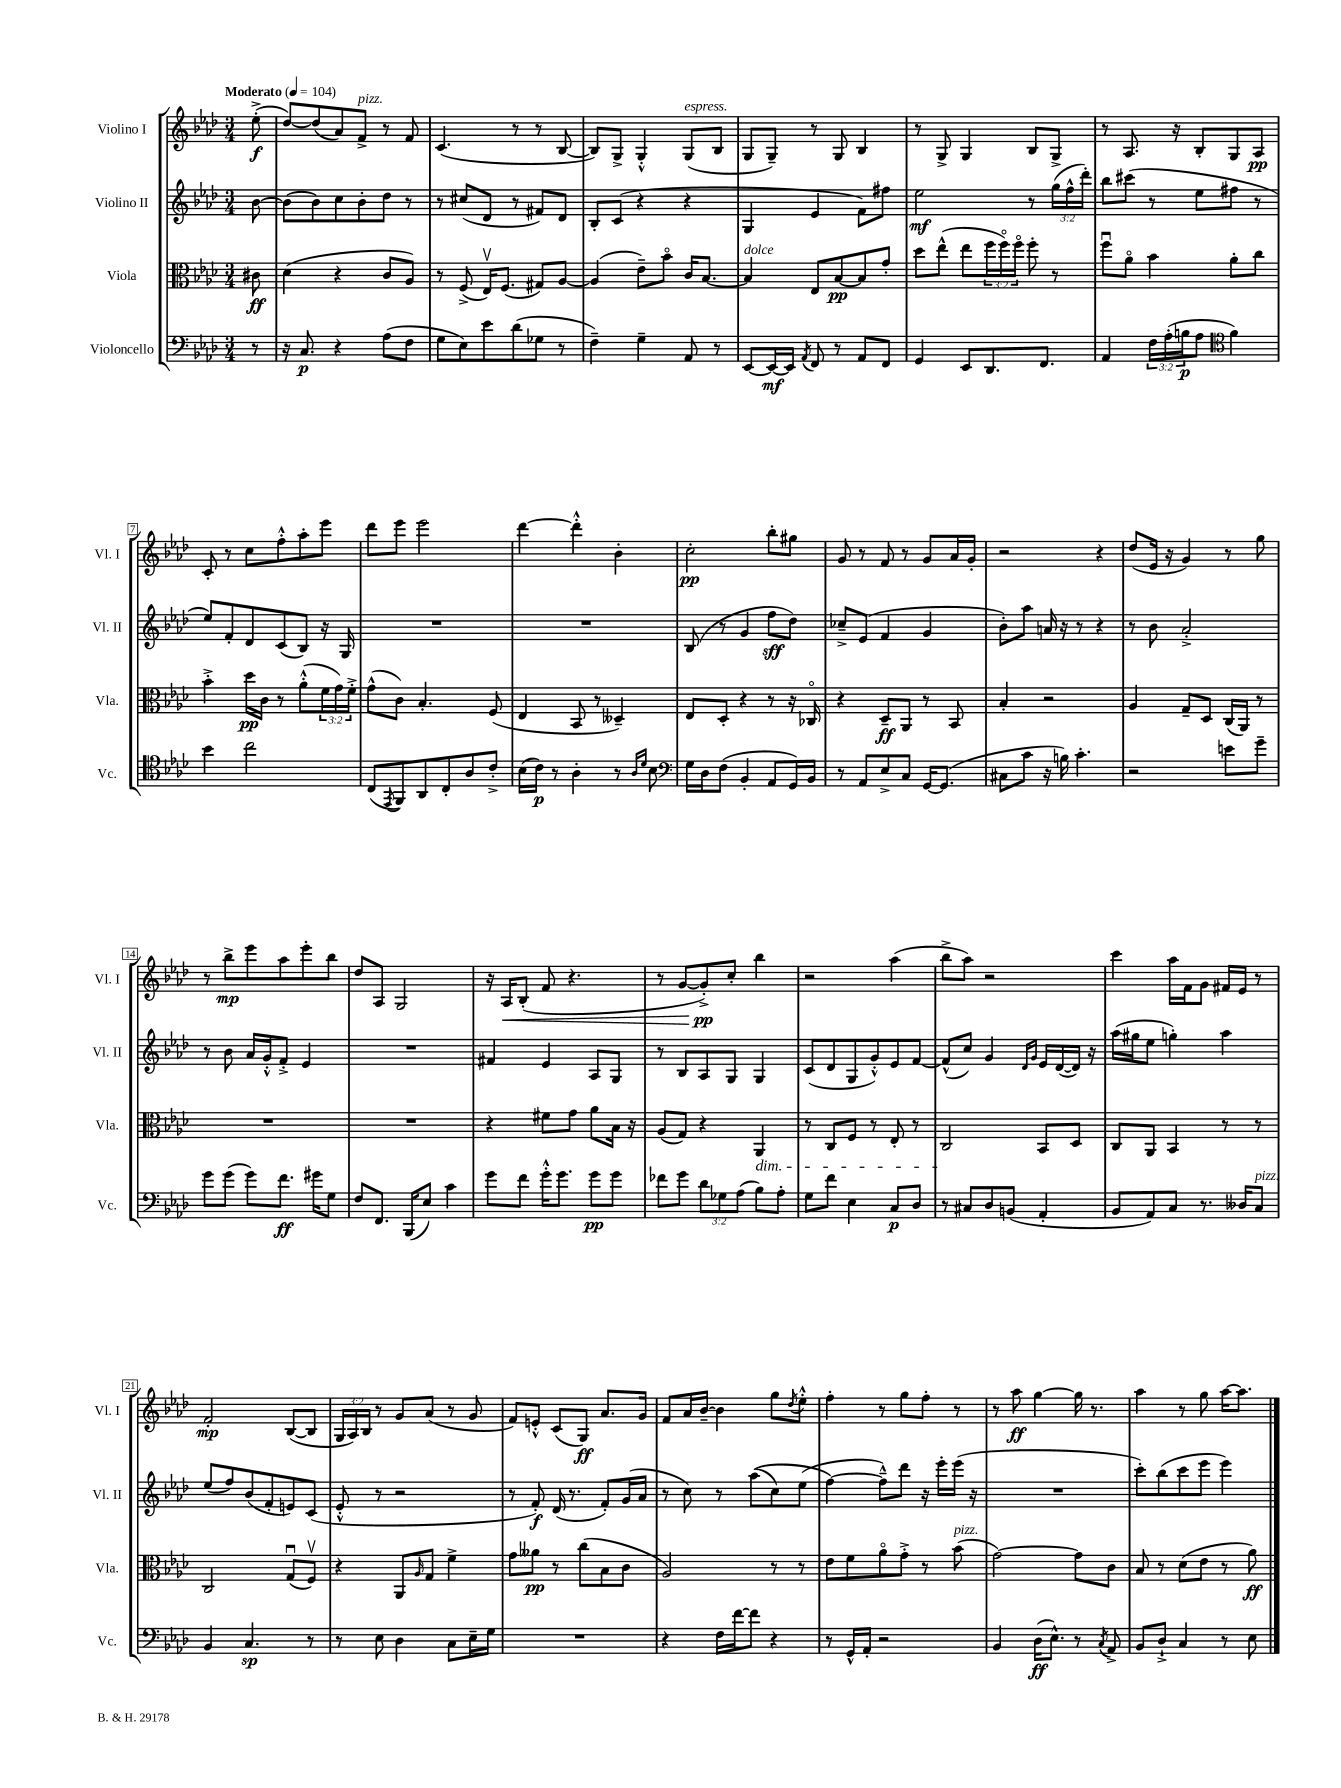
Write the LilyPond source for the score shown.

<<
\new StaffGroup <<
\new Staff = "s0" \with { instrumentName = "Violino I" shortInstrumentName = "Vl. I" } {
    \clef treble \key aes \major \numericTimeSignature \time 3/4 \override Staff.TupletNumber.text = #tuplet-number::calc-fraction-text \partial 8 \tempo "Moderato" 4 = 104
    ees''8-.->\f( |
    des''8~) des''8( aes'8) f'8->^\markup { \italic "pizz." } r8 f'8 |
    c'4.( r8 r8 bes8~ |
    bes8) g8-> g4-.-^ g8^\markup { \italic "espress." }( bes8 |
    g8 g8--) r8 g8 bes4 |
    r8 g8-> g4 bes8 g8-> |
    r8 aes8. r16 bes8-. g8 aes8\pp |
    c'8-. r8 c''8 f''8-.-^ aes''8-. ees'''8 |
    des'''8 ees'''8 ees'''2 |
    des'''4~ des'''4-.-^ bes'4-. |
    c''2-.\pp bes''8-. gis''8 |
    g'8 r8 f'8 r8 g'8 aes'16 g'16-. |
    r2 r4 |
    des''8( ees'16 r16 g'4) r8 g''8 |
    r8 bes''8->\mp ees'''8 aes''8 ees'''8-. bes''8 |
    des''8 aes8 g2 |
    r16 aes16\< bes8-.( f'8 r4. |
    r8 g'8~ g'8-.->\pp\!) c''8-. bes''4 |
    r2 aes''4( |
    bes''8-> aes''8) r2 |
    c'''4 aes''16 f'16 g'8 fis'16 ees'16 r8 |
    f'2-.\mp bes8~( bes8 |
    \tuplet 3/2 { g16 aes16) bes16 } r8 g'8 aes'8( r8 g'8 |
    f'8) e'8-.-^ c'8( g8\ff) aes'8. g'16 |
    f'8 aes'16 bes'16~-- bes'4 g''8 \acciaccatura { des''8 } ees''8-.-^ |
    f''4-. r8 g''8 f''8-. r8 |
    r8 aes''8\ff g''4~ g''16 r8. |
    aes''4 r8 g''8 aes''16~ aes''8. \bar "|." |
}
\new Staff = "s1" \with { instrumentName = "Violino II" shortInstrumentName = "Vl. II" } {
    \clef treble \key aes \major \numericTimeSignature \time 3/4 \override Staff.TupletNumber.text = #tuplet-number::calc-fraction-text \partial 8
    bes'8~ |
    bes'8( bes'8) c''8 bes'8-. des''8 r8 |
    r8 cis''8( des'8 r8 fis'8) des'8 |
    bes8-. c'8( r4 r4 |
    g4 ees'4 f'8) fis''8 |
    ees''2\mf r8 \tuplet 3/2 { g''16( f''16-^ des'''16-.) } |
    bes''8 cis'''8( r8 ees''8 fis''8 r8 |
    ees''8) f'8-. des'8 c'8( bes8) r16 g16 |
    R2. |
    R2. |
    bes8( r8 g'4 f''8\sff des''8) |
    ces''8---> ees'8( f'4 g'4 |
    bes'8-.) aes''8 a'16 r16 r8 r4 |
    r8 bes'8 aes'2-.-> |
    r8 bes'8 aes'16 g'16-.-^ f'8-.-> ees'4 |
    R2. |
    fis'4 ees'4 aes8 g8 |
    r8 bes8 aes8 g8 g4 |
    c'8( des'8 g8 g'8-.-^) ees'8 f'8~ |
    f'8-^( c''8) g'4 \grace { des'16 g'16 } ees'16 des'16~( des'16) r16 |
    aes''16( gis''16 ees''8 g''4-.) aes''4 |
    ees''8( f''8) bes'8( f'8-. e'8) c'8( |
    ees'8-.-^ r8 r2 |
    r8 f'8-.\f) des'16( r8. f'8-.) g'16( aes'16 |
    r8 c''8) r8 aes''8(\( c''8) ees''8( |
    f''4~\) f''8---^) des'''8 r16 ees'''16-. ees'''16( r16 |
    R2. |
    c'''8-.) bes''8( c'''8 ees'''8 ees'''4) \bar "|." |
}
\new Staff = "s2" \with { instrumentName = "Viola" shortInstrumentName = "Vla." } {
    \clef alto \key aes \major \numericTimeSignature \time 3/4 \override Staff.TupletNumber.text = #tuplet-number::calc-fraction-text \partial 8
    cis'8\ff |
    des'4( r4 c'8 aes8) |
    r8 f8->( ees16\upbow) f8.( gis8) aes8~ |
    aes4( ees'8--) bes'8\flageolet c'16 bes8.~ |
    bes4^\markup { \italic "dolce" } ees8 bes8~\pp bes8 g'8-. |
    des''8 ees''8-^( ees''8 \tuplet 3/2 { f''16 f''16\flageolet) f''16\flageolet } f''8-. r8 |
    f''8\downbow aes'8\flageolet bes'4 aes'8-. c''8 |
    bes'4-.-> des''16\pp c'16 r8 aes'8-.-^( \tuplet 3/2 { f'16 g'16) f'16-.-> } |
    g'8-^( c'8) bes4.-. f8( |
    ees4 bes,8 r8 deses4--) |
    ees8 des8-. r4 r8 r16 ces16\flageolet |
    r4 des8--\ff aes,8 r8 bes,8 |
    bes4-. r2 |
    aes4 g8-- des8 c16( aes,16) r8 |
    R2. |
    R2. |
    r4 fis'8 g'8 aes'8 bes16 r16 |
    aes8( g8) r4 aes,4\dim |
    r8 c8 f8 r8 ees8-. r8 |
    c2\! bes,8 des8 |
    c8 aes,8 bes,4 r8 r8 |
    c2 g8\downbow( f8\upbow) |
    r4 aes,8 \grace { aes16 } g8 f'4-> |
    g'8 aeses'8\pp r8 c''8( bes8 c'8 |
    aes2) r8 r8 |
    ees'8 f'8 aes'8\flageolet g'8-.-> r8 bes'8^\markup { \italic "pizz." }( |
    g'2~) g'8 c'8 |
    bes8 r8 des'8( ees'8 r8 aes'8\ff) \bar "|." |
}
\new Staff = "s3" \with { instrumentName = "Violoncello" shortInstrumentName = "Vc." } {
    \clef bass \key aes \major \numericTimeSignature \time 3/4 \override Staff.TupletNumber.text = #tuplet-number::calc-fraction-text \partial 8
    r8 |
    r16 c8.\p r4 aes8( f8 |
    g8 ees8) ees'8 des'8( ges8 r8 |
    f4--) g4-- aes,8 r8 |
    ees,8~ ees,16~\mf ees,16 \acciaccatura { aes,8 } f,8 r8 aes,8 f,8 |
    g,4 ees,8 des,8. f,8. |
    aes,4 \tuplet 3/2 { f16 aes16-.( b16\p } aes8 \clef tenor f'4) |
    bes'4 c''2 |
    c8( \acciaccatura { ees,8 } f,8) aes,8 c8-. aes8 c'8-.-> |
    bes16( c'16\p) r8 aes4-. r8 \grace { aes16 des'16 } bes8 |
    \clef bass g16 des16 f8( bes,4-. aes,8 g,16) bes,16 |
    r8 aes,8 ees8-> c8 g,16~ g,8.( |
    cis8 c'8 r16 b16) c'4.-. |
    r2 e'8 g'8-- |
    g'8 g'8( g'8) f'8.\ff gis'16 g8 |
    f8 f,8. bes,,16( ees8) c'4 |
    g'8 f'8 g'16-.-^ g'8. g'8\pp g'8 |
    fes'8 g'8 \tuplet 3/2 { des'8 ges8 aes8( } bes8) aes8-. |
    g8 f'8 ees4 c8\p des8 |
    r8 cis8 des8 b,8( aes,4-. |
    bes,8 aes,8) c8 r8. deses16 c8^\markup { \italic "pizz." } |
    bes,4 c4.\sp r8 |
    r8 ees8 des4 c8 ees16-- g16 |
    R2. |
    r4 f16 f'16~ f'8 r4 |
    r8 g,16-^ aes,16-. r2 |
    bes,4 des16\ff( ees8.-^) r8 \acciaccatura { c8 } aes,8-> |
    bes,8 des8-!-> c4 r8 ees8 \bar "|." |
}
>>
>>
\layout { \context { \Score \override BarNumber.stencil = #(make-stencil-boxer 0.1 0.3 ly:text-interface::print) } }
